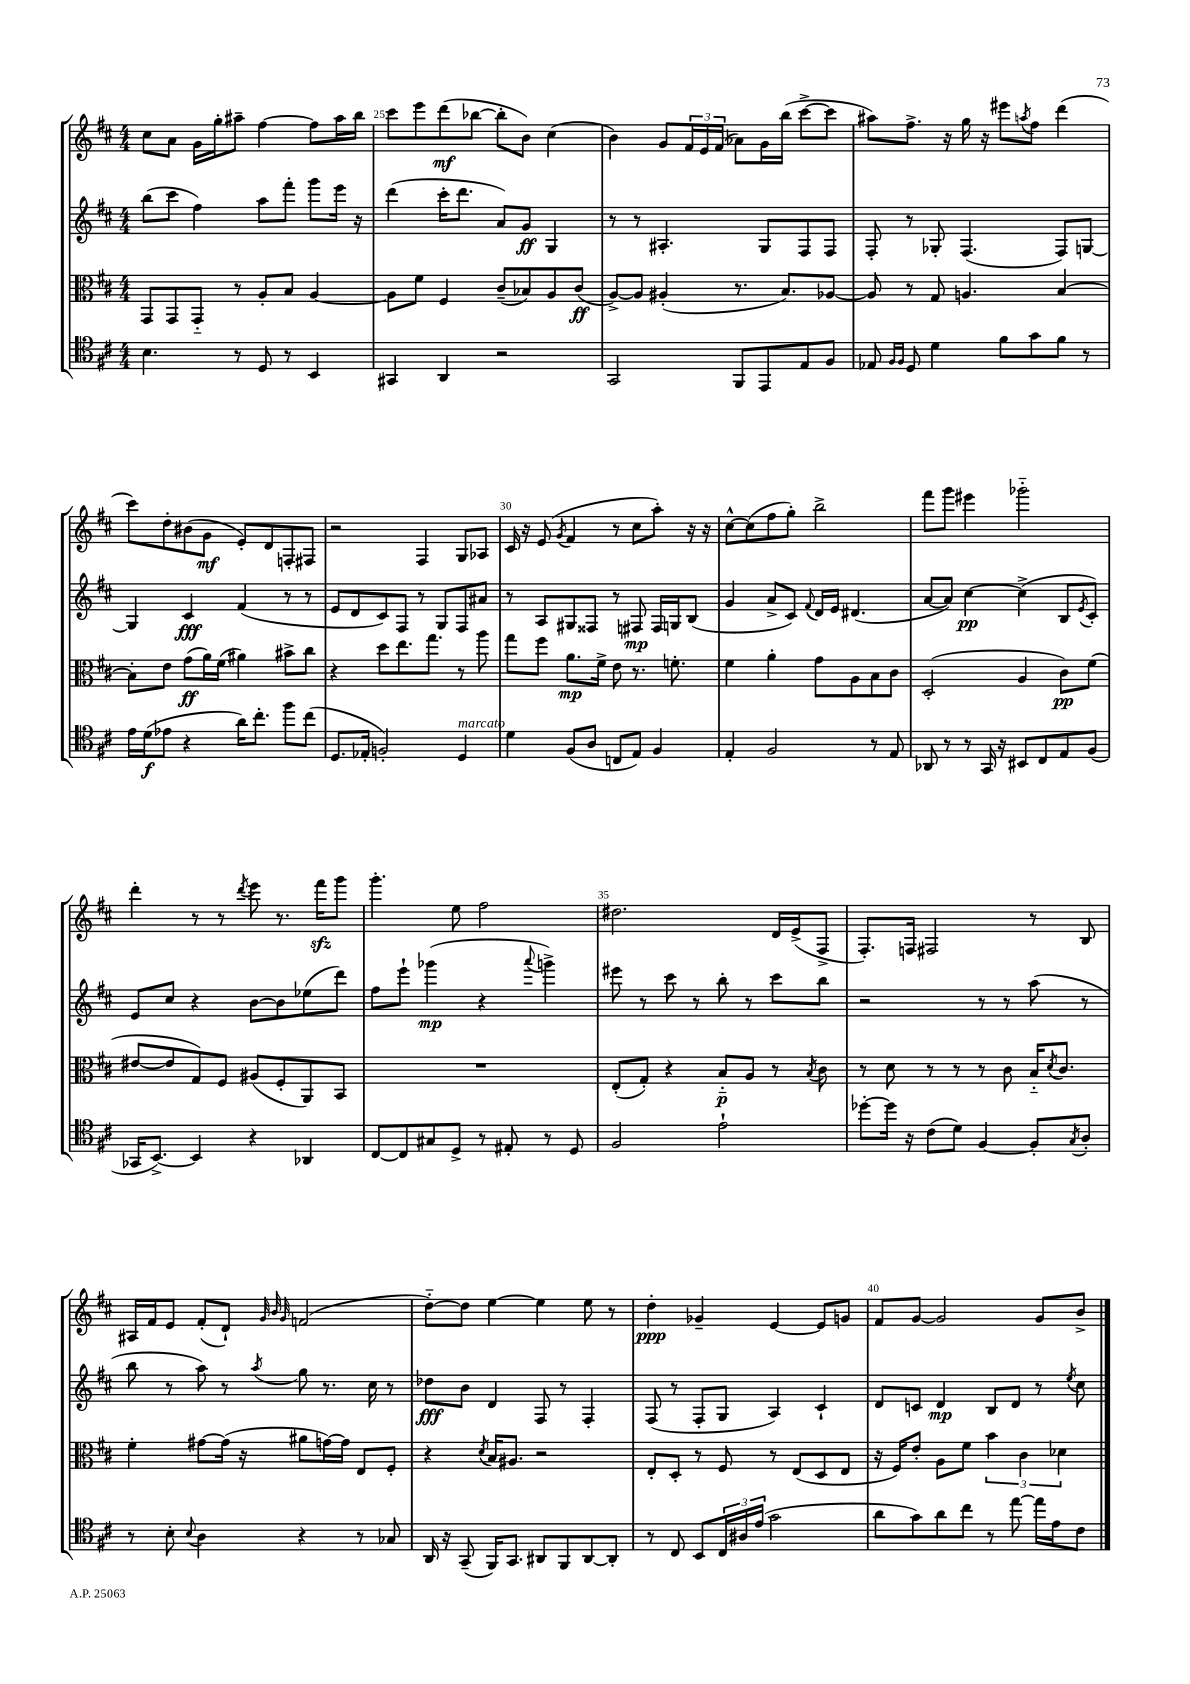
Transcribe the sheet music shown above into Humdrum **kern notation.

**kern	**kern	**kern	**kern
*staff4	*staff3	*staff2	*staff1
*clefC4	*clefC3	*clefG2	*clefG2
*k[f#c#]	*k[f#c#]	*k[f#c#]	*k[f#c#]
*M4/4	*M4/4	*M4/4	*M4/4
4.B	8GG	(8bb	8cc#
.	8GG	8ccc#	8a
.	8GG'~	4ff#)	16g
.	.	.	16gg'
8r	8r	.	8aa#~
8D	8A'	8aa	[4ff#
8r	8B	8fff#'	.
4BB	[4A	8ggg	8ff#]
.	.	16eee	16aa#
.	.	16r	16bb
=	=	=	=
4GG#	8A]	(4ddd	8ccc#
.	8f#	.	8eee
4AA	4F#	16ccc#'	(8ddd
.	.	8.ddd	.
.	.	.	[8bb-
2r	(8c#~	8a)	8bb-']
.	8B-)	8g	8b)
.	8A	4G	(4cc#
.	(8c#	.	.
=	=	=	=
2GG	[8A^)	8r	4b)
.	8A]	8r	.
.	(4A#'	4.A#'	8g
.	.	.	24f#
.	.	.	24e
.	.	.	(24f#
8FF#	8.r	.	8a-)
8EE	.	8G	16g
.	8.B)	.	(16bb
8E	.	8F#	[8ccc#^
8F#	[8A-	8F#	8ccc#]
=	=	=	=
8E-	8A-]	8F#'	8aa#)
16qqF#	.	.	.
16qqF#	.	.	.
8D	8r	8r	8.ff#^
4d	8G	8G-'	.
.	.	.	16r
.	4.A	(4.F#	16gg
.	.	.	16r
8f#	.	.	8eee#
.	.	.	8qaa
8g	.	.	8ff#
8f#	[4B	8F#)	(4ddd
8r	.	[8G	.
=	=	=	=
16e	8B']	4G]	8ccc#)
(16d	.	.	.
8e-	8e	.	8dd'
4r	(8g	4c#	(8b#
.	16a)	.	8g
.	(16f#	.	.
16a)	4a#)	(4f#	8e')
8.cc#'	.	.	.
.	.	.	8d
8ff#	8b#^	8r	8F'
(8cc#	8cc#	8r	8F#
=	=	=	=
8.D	4r	8e	2r
.	.	8d	.
16E-'	.	.	.
2F')	8dd	8c#)	.
.	8.ee	8F#	.
.	.	8r	4F#
.	8.gg	.	.
.	.	8G	.
4D	8r	8F#	8G
.	8aa	8a#	8A-
=	=	=	=
4d	8gg	8r	16c#
.	.	.	16r
.	8ff#	8A	(8e
.	.	.	8qg
(8F#	8.a	8G#	4f#
8A	.	8F##	.
.	16f#^	.	.
8C	8e	8r	8r
8E)	8.r	8F#	8cc#
4F#	.	16F#	8aa')
.	8.f'	16G	.
.	.	(8B	16r
.	.	.	16r
=	=	=	=
4E'	4f#	4g	[8cc#^^
.	.	.	(8cc#]
2F#	4a'	8a^	8ff#
.	.	8c#)	8gg')
.	.	8qqf#	.
.	8g	16d	2bb^
.	.	16e	.
.	8A	(4.d#	.
8r	8B	.	.
8E	8c#	.	.
=	=	=	=
8AA-	(2D'	[8a	8fff#
8r	.	8a])	8ggg
8r	.	[4cc#	4eee#
16GG	.	.	.
16r	.	.	.
8BB#	4A	(4cc#^]	2ggg-'~
8C#	.	.	.
8E	8c#)	8B	.
.	.	8qe	.
(8F#	(8f#	8c#')	.
=	=	=	=
16GG-	[8e#	8e	4ddd'
[8.BB^)	.	.	.
.	8e#]	8cc#	.
4BB]	8G)	4r	8r
.	8F#	.	8r
.	.	.	8qddd
4r	(8A#	[8b	8eee
.	8F#'	8b]	8.r
4AA-	8AA)	(8ee-	.
.	.	.	16fff#
.	8BB	8ddd)	8ggg
=	=	=	=
[8C#	1r	8ff#	4.ggg'
8C#]	.	8eee`	.
8G#	.	(4ggg-	.
8D^	.	.	8ee
8r	.	4r	2ff#
8E#'	.	.	.
.	.	8qqaaa	.
8r	.	4ggg^)	.
8D	.	.	.
=	=	=	=
2F#	(8E'	8eee#	2.dd#
.	8G')	8r	.
.	4r	8ccc#	.
.	.	8r	.
2e`	8B'~	8bb'	.
.	8A	8r	.
.	8r	8ccc#	16d
.	.	.	(16e^
.	8qB	.	.
.	8c#	8bb	8F#^
=	=	=	=
[8dd-'	8r	2r	8.F#')
16dd-]	8d	.	.
16r	.	.	16F
(8c#	8r	.	2F#
8d)	8r	.	.
[4F#	8r	8r	.
.	8c#	8r	.
8F#']	16B'~	(8aa	8r
.	8qd	.	.
.	8.c#	.	.
8qG	.	.	.
8A'	.	8r	8B
=	=	=	=
8r	4f#'	8bb	16A#
.	.	.	16f#
8B'	.	8r	8e
8qqB	.	.	.
4A	[8g#	8aa)	(8f#'
.	(16g#]	8r	8d`)
.	16r	.	.
.	.	.	32qqg
.	.	.	32qqb
.	.	8qaa	32qqg
4r	8a#	8gg	(2f
.	[16g)	8.r	.
.	16g]	.	.
8r	8E	.	.
.	.	16cc#	.
8G-	8F#'	8r	.
=	=	=	=
16AA	4r	8dd-	[8dd'~)
16r	.	.	.
(8GG~	.	8b	8dd]
.	8qd	.	.
16FF#)	16B	4d	[4ee
8.GG	8.A#	.	.
8AA#	2r	8F#	4ee]
8FF#	.	8r	.
[8AA#	.	4F#'	8ee
8AA#']	.	.	8r
=	=	=	=
8r	8E'	(8F#	4dd'
8C#	8D'	8r	.
8BB	8r	8F#'	4g-~
24C#	8F#	8G	.
24A#	.	.	.
(24e	.	.	.
2g	8r	4A)	[4e
.	(8E	.	.
.	8D	4c#`	8e]
.	8E	.	8g
=	=	=	=
8a	16r	8d	8f#
.	16F#)	.	.
8g)	8e'	8c	[8g
8a	8A	4d	2g]
8cc#	8f#	.	.
8r	6b	8B	.
[8ee	.	8d	.
.	6c#	.	.
16ee]	.	8r	8g
16e	.	.	.
.	6d-	.	.
.	.	8qee	.
8c#	.	8cc#	8b^
==	==	==	==
*-	*-	*-	*-
